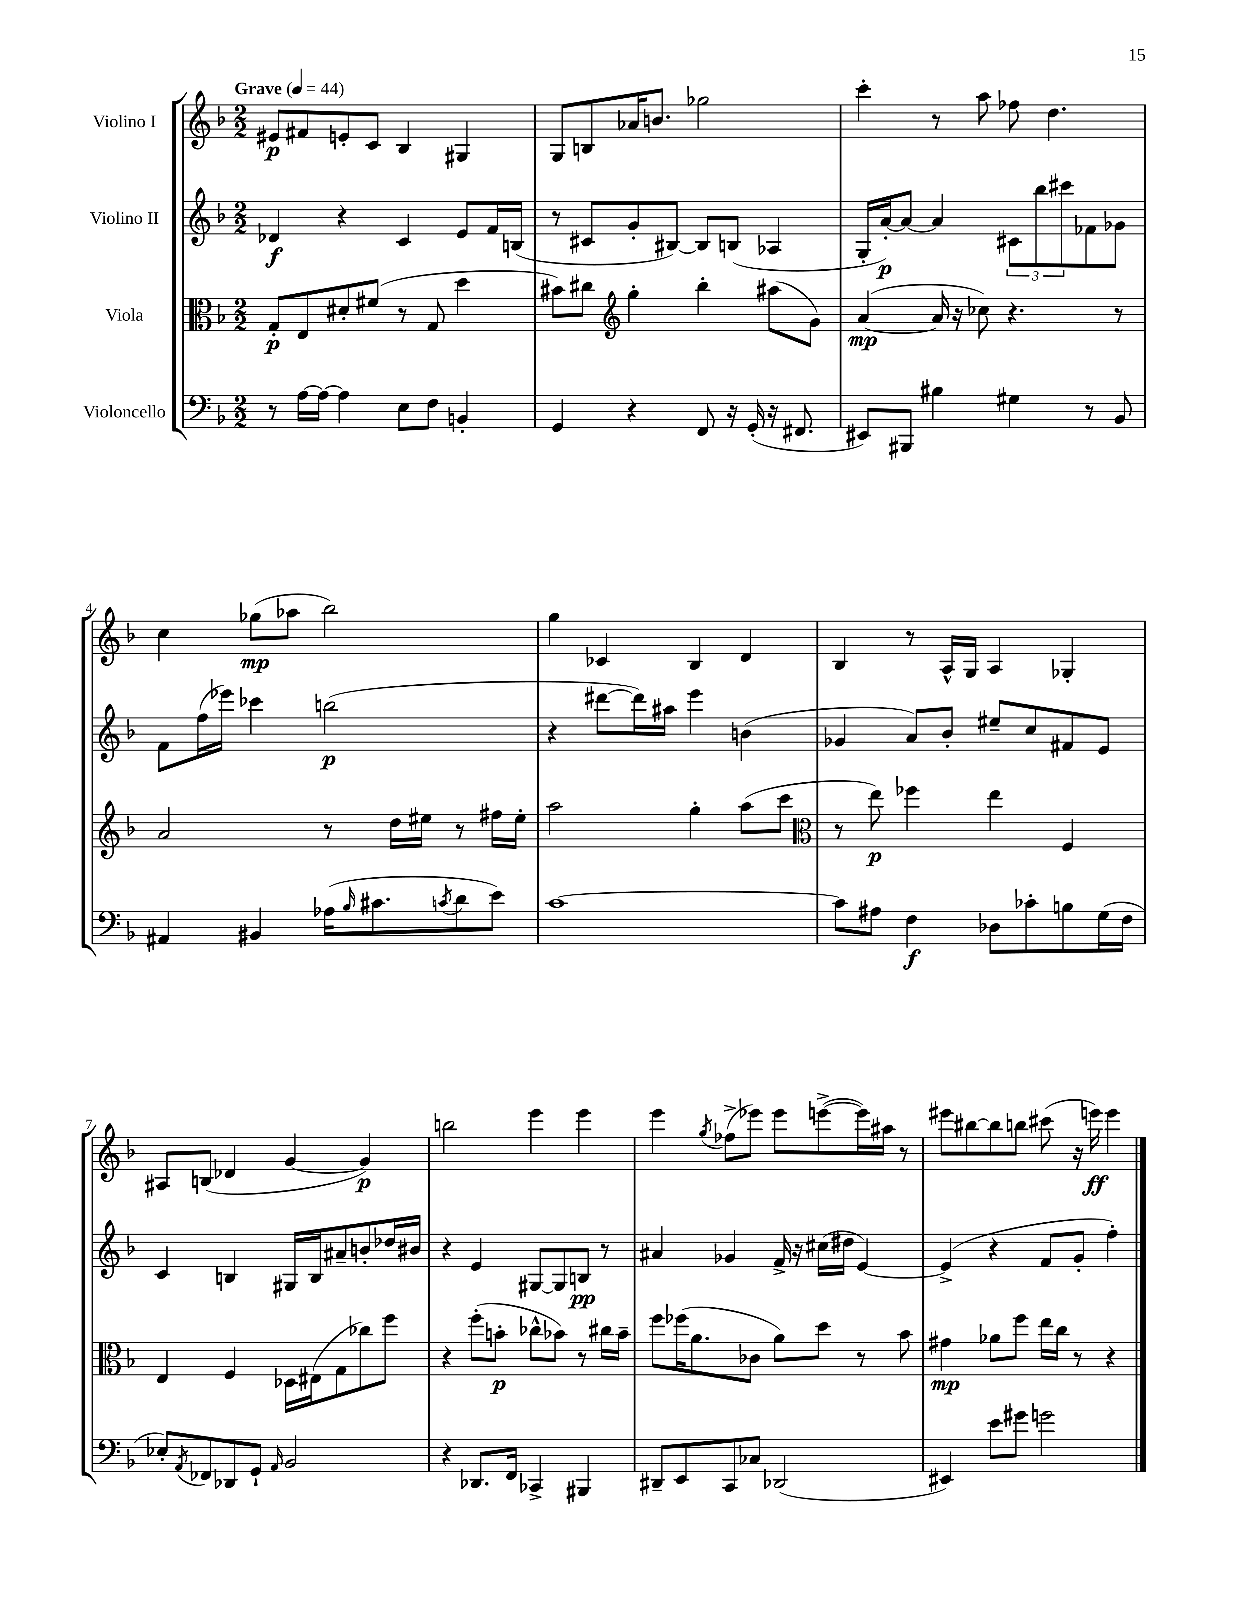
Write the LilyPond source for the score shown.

<<
\new StaffGroup <<
\new Staff = "s0" \with { instrumentName = "Violino I" } {
    \clef treble \key f \major \numericTimeSignature \time 2/2 \tempo "Grave" 4 = 44
    eis'8\p fis'8 e'8-. c'8 bes4 gis4 |
    g8 b8 aes'16 b'8. ges''2 |
    c'''4-. r8 a''8 fes''8 d''4. |
    c''4 ges''8\mp( aes''8 bes''2) |
    g''4 ces'4 bes4 d'4 |
    bes4 r8 a16-^ g16 a4 ges4-. |
    ais8 b8( des'4 g'4~ g'4\p) |
    b''2 e'''4 e'''4 |
    e'''4 \acciaccatura { g''8 } fes''8->( ees'''8) ees'''8 e'''8~->( e'''16) ais''16 r8 |
    eis'''8 bis''8~ bis''8 b''8 cis'''8( r16 e'''16\ff) e'''4 \bar "|." |
}
\new Staff = "s1" \with { instrumentName = "Violino II" } {
    \clef treble \key f \major \numericTimeSignature \time 2/2
    des'4\f r4 c'4 e'8 f'16 b16( |
    r8 cis'8 g'8-. bis8~) bis8 b8( aes4 |
    g16-. a'16~-.\p) a'8~ a'4 \tuplet 3/2 { cis'8 bes''8 cis'''8 } fes'8 ges'8 |
    f'8 f''16( ees'''16) ces'''4 b''2\p( |
    r4 dis'''8~ dis'''16) ais''16 e'''4 b'4( |
    ges'4 a'8) bes'8-. eis''8-- c''8 fis'8 e'8 |
    c'4 b4 gis16 b16 ais'8-- b'8-. des''16 bis'16 |
    r4 e'4 gis8~ gis8 b8\pp r8 |
    ais'4 ges'4 f'16-> r16 cis''16( dis''16 e'4~) |
    e'4->( r4 f'8 g'8-. f''4-.) \bar "|." |
}
\new Staff = "s2" \with { instrumentName = "Viola" } {
    \clef alto \key f \major \numericTimeSignature \time 2/2
    g8-.\p e8 dis'8-. fis'8( r8 g8 d''4 |
    bis'8) cis''8 \clef treble g''4-. bes''4-. ais''8( g'8) |
    a'4~\mp( a'16 r16 ces''8) r4. r8 |
    a'2 r8 d''16 eis''16 r8 fis''16 eis''16-. |
    a''2 g''4-. a''8( c'''8 |
    \clef alto r8 e''8\p) fes''4 e''4 f4 |
    e4 f4 des16 eis16( g8 ces''8) f''8 |
    r4 f''8-.( b'8-.\p ces''8-^ bes'8) r8 cis''16 bes'16-- |
    f''8 fes''16( a'8. ces'8 a'8) d''8 r8 bes'8 |
    gis'4\mp aes'8 f''8 e''16 c''16 r8 r4 \bar "|." |
}
\new Staff = "s3" \with { instrumentName = "Violoncello" } {
    \clef bass \key f \major \numericTimeSignature \time 2/2
    r8 a16~ a16~ a4 e8 f8 b,4-. |
    g,4 r4 f,8 r16 g,16-.( r16 fis,8. |
    eis,8) bis,,8 bis4 gis4 r8 bes,8 |
    ais,4 bis,4 aes16( \grace { bes16 } cis'8. \acciaccatura { c'8 } d'8 e'8) |
    c'1~ |
    c'8 ais8 f4\f des8 ces'8-. b8 g16( f16 |
    ees8-.) \acciaccatura { a,8 } fes,8 des,8 g,8-! \grace { a,16 } bes,2 |
    r4 des,8. f,16 ces,4-> bis,,4 |
    dis,8-- e,8 c,8 ces8 des,2( |
    eis,4) e'8 gis'8 g'2 \bar "|." |
}
>>
>>
